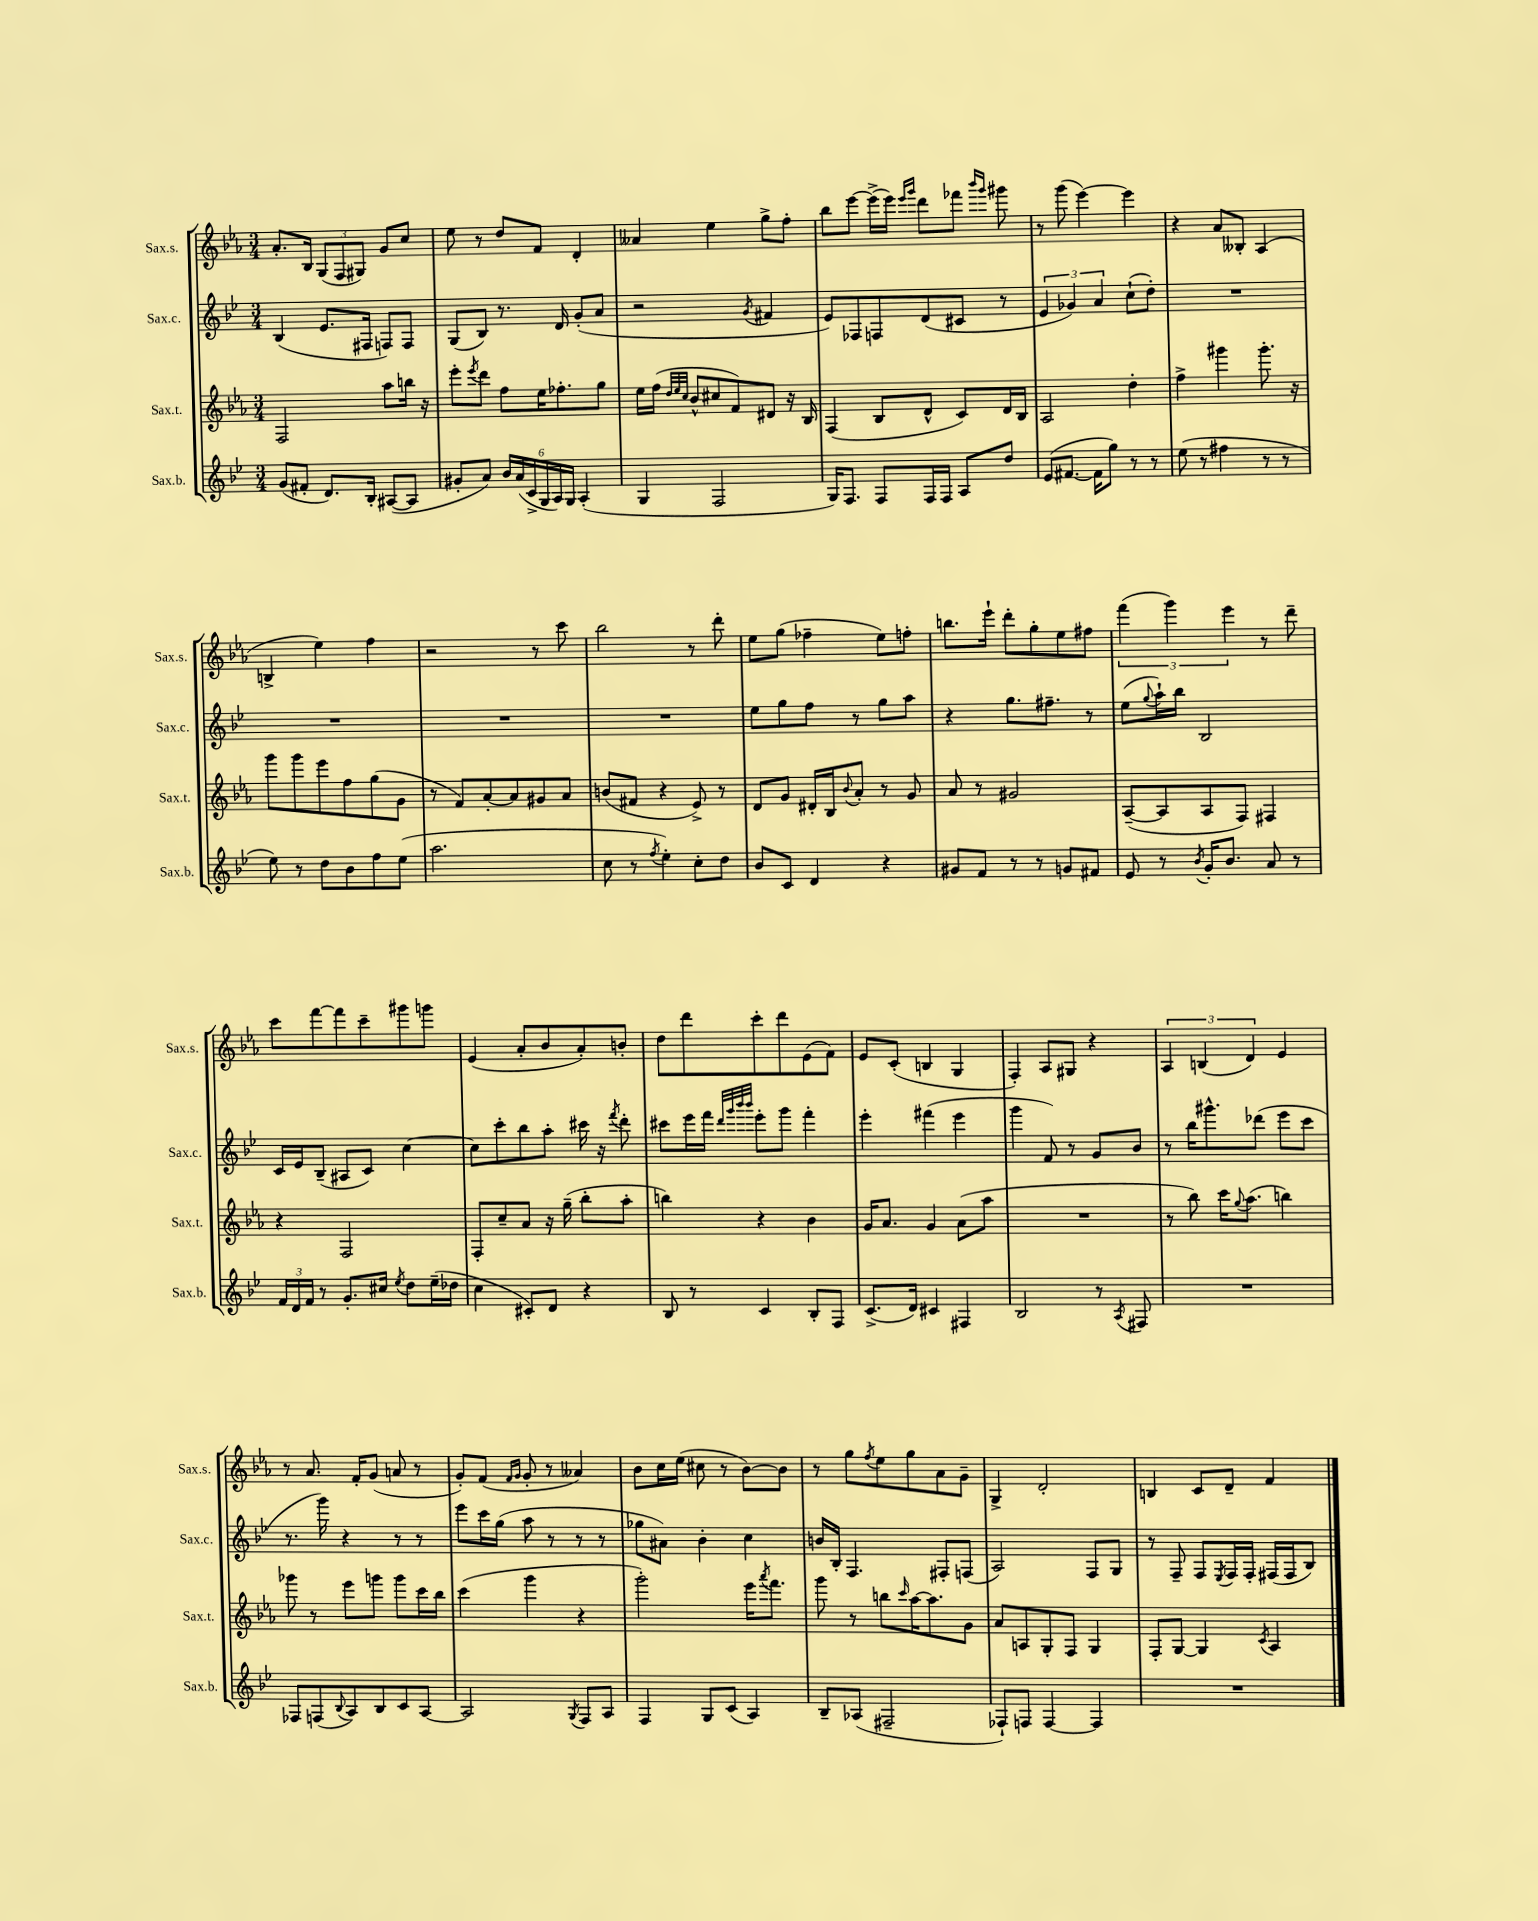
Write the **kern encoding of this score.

**kern	**kern	**kern	**kern
*part4	*part3	*part2	*part1
*staff4	*staff3	*staff2	*staff1
*I"Sax.b.	*I"Sax.t.	*I"Sax.c.	*I"Sax.s.
*I'Sax.b.	*I'Sax.t.	*I'Sax.c.	*I'Sax.s.
*clefG2	*clefG2	*clefG2	*clefG2
*k[b-e-]	*k[b-e-a-]	*k[b-e-]	*k[b-e-a-]
*M3/4	*M3/4	*M3/4	*M3/4
=107	=107	=107	=107
(8g/L	2F/	(4B-/	8.a-'/L
8f#X'/J	.	.	.
.	.	.	16B-/Jk
8.d/L)	.	8.e-/L	(12G/L
.	.	.	12F/
.	.	.	12G#X/J)
16B-'/Jk	.	16F#X/Jk	.
([8A#X/L	8aa-\L	8Fn/L)	8g/L
8A#/J]	16bbn\Jk	8F/J	8cc/J
.	16r	.	.
=108	=108	=108	=108
8g#X'/L	8eee-'\L	(8G/L	8ee-\
.	8qeee-/	.	.
8a/J)	8ddd\J	8B-/J)	8r
24b-/LL	8ff\L	8.r	8dd/L
(24a/	.	.	.
24c^/	.	.	.
24G/	16ee-\K	.	8f/J
24A/)	.	.	.
.	8.ff-X'\	16d/	.
24G/JJ	.	.	.
(4A'/	.	(8g'/L	4d'/
.	8gg\J	8a/J	.
=109	=109	=109	=109
4G/	16ee-\LL	2r	4a--X/
.	(16ff\JJ	.	.
.	32qqdd/LLL	.	.
.	32qqee-/	.	.
.	32qqcc/JJJ	.	.
.	8b-^^/L	.	.
2F/	8cc#X/	.	4ee-\
.	8f/)	.	.
.	.	8qg/	.
.	8d#X/J	4f#X/	8gg^\L
.	16r	.	8ff'\J
.	16B-/	.	.
=110	=110	=110	=110
16G/KL)	(4F/	8e-/L)	8bb-\L
8.F/J	.	.	.
.	.	8F-X/	[8eee-\J
8F/L	8B-/L	8Fn/	(16eee-^\LL]
.	.	.	16eee-\JJ)
.	.	.	16qqeee-/LL
.	.	.	16qqggg/JJ
16F/L	8d^^/J	(8d/	8ddd\L
16F/JJ	.	.	.
8A/L	8c/L)	8c#X/J	8fff-X\J
.	.	.	16qqbbb-/LL
.	.	.	16qqggg/JJ
8dd/J	16d/L	8r	8ggg#X\
.	16B-/JJ	.	.
=111	=111	=111	=111
(8e-/L	2A-/	6e-/	8r
[8.f#X/J	.	.	(8ggg\
.	.	6g-X/)	.
.	.	.	[4eee-\)
16f#\KL]	.	.	.
.	.	6a/	.
8gg\J)	.	.	.
8r	4dd'\	(8cc`\L	4eee-\]
8r	.	8dd'\J)	.
=112	=112	=112	=112
(8ee-\	4ff^\	2.r	4r
8r	.	.	.
4ff#X\	4ggg#X\	.	8a-/L
.	.	.	8B--X'/J
8r	8.ggg#'\	.	(4A-/
8r	.	.	.
.	16r	.	.
!!LO:LB:g=z
=113	=113	=113	=113
8ee-\)	8ggg\L	2.r	4Bn^/
8r	8ggg\	.	.
8dd\L	8eee-\	.	4ee-\)
8b-\	8ff\	.	.
8ff\	(8gg\	.	4ff\
(8ee-\J	8g\J	.	.
=114	=114	=114	=114
2.aa\	8r	2.r	2r
.	8f/L)	.	.
.	[8a-'/	.	.
.	8a-/]	.	.
.	8g#X/	.	8r
.	8a-/J	.	8ccc\
=115	=115	=115	=115
8cc\	(8bn/L	2.r	2bb-\
8r	8f#X/J	.	.
8qff/	.	.	.
4ee-'\)	4r	.	.
8cc'\L	8e-^/)	.	8r
8dd\J	8r	.	8ddd'\
=116	=116	=116	=116
8b-/L	8d/L	8ee-\L	8ee-\L
8c/J	8g/J	8gg\	(8gg\J
4d/	16d#X'/LL	8ff\J	4ff-X~\
.	16B-/J	.	.
.	8qqb-/	.	.
.	8a-'/J	8r	.
4r	8r	8gg\L	8ee-\L)
.	8g/	8aa\J	8ffn'\J
=117	=117	=117	=117
8g#X/L	8a-/	4r	8.bbn\L
8f/J	8r	.	.
.	.	.	16eee-`\Jk
8r	2g#X/	8.gg\L	8ddd'\L
8r	.	.	8gg'\
.	.	8.ff#X~\J	.
8gn/L	.	.	8ee-\
8f#X/J	.	8r	8ff#X\J
=118	=118	=118	=118
8e-/	([8A-~/L	(8ee-\L	(6fff\
.	.	8qqgg/	.
8r	8A-/]	16aa`\L)	.
.	.	.	6ggg\)
.	.	16bb-\JJ	.
8qb-/	.	.	.
16g'/KL	8A-/	2B-/	.
8.b-/J	.	.	.
.	.	.	6eee-\
.	8F/J)	.	.
8a/	4F#X/	.	8r
8r	.	.	8ddd~\
!!LO:LB:g=z
=119	=119	=119	=119
24f/LL	4r	16c/LL	8ccc\L
24d/	.	.	.
.	.	16e-/J	.
24f/JJ	.	.	.
8r	.	(8B-~/J	[8fff\
8.g'/L	2F/	8A#X/L	8fff\]
.	.	8c/J)	8ccc~\
16cc#X/Jk	.	.	.
8qee-/	.	.	.
8dd\L	.	[4cc\	8ggg#X\
(16ee-~\L	.	.	8gggn\J
16dd-X\JJ	.	.	.
=120	=120	=120	=120
4cc\	8F'/L	8cc\L]	(4e-/
.	8cc~/	8ccc'\	.
8c#X'/L)	8a-/J	8bb-\	8a-'/L
8d/J	16r	8aa'\J	8b-/
.	(16gg~\	.	.
4r	8bb-'\L	16ccc#X\	8a-'/)
.	.	16r	.
.	.	8qfff/	.
.	8aa-'\J	8ddd'\	8bn'/J
=121	=121	=121	=121
8B-/	4bbn\)	8ccc#X\L	8dd\L
8r	.	16eee-\L	8ddd\
.	.	16fff\JJ	.
.	.	32qqddd/LLL	.
.	.	32qqggg/	.
.	.	32qqbbb-/	.
.	.	32qqbbb-/JJJ	.
4c/	4r	8eee-'\L	8ccc'\
.	.	8ggg\J	8ddd\
8B-'/L	4b-\	4fff'\	(8e-\
8F/J	.	.	8f\J)
=122	=122	=122	=122
(8.c^/L	16g/KL	4eee-'\	8e-/L
.	8.a-/J	.	.
.	.	.	(8c'/J
16d/Jk)	.	.	.
4c#X/	4g/	(4fff#X\	4Bn/
4F#X/	(8a-\L	4eee-\	4G/
.	8aa-\J	.	.
=123	=123	=123	=123
2B-/	2.r	4ggg\	4F'/)
.	.	8f/)	8A-/L
.	.	8r	8G#X/J
8r	.	8g/L	4r
8qA/	.	.	.
8F#X/	.	8b-/J	.
=124	=124	=124	=124
2.r	8r	8r	6A-/
.	8bb-\)	16bb-\KL	.
.	.	.	(6Bn/
.	.	8.ggg#X^^\	.
.	16ccc\KL	.	.
.	8qqgg/	.	.
.	(8.aa-\J	.	.
.	.	.	6d/)
.	.	(8ddd-X\J	.
.	4bbn\)	8eee-\L	4e-/
.	.	8ccc\J	.
!!LO:LB:g=z
=125	=125	=125	=125
8F-X/L	8ggg-X\	8.r	8r
(8Fn/	8r	.	8.a-/
.	.	16ggg\)	.
8qqB-/	.	.	.
8A/)	8eee-\L	4r	.
.	.	.	16f'/KL
8B-/	8gggn\J	.	(8g/J
8c/	8ggg\L	8r	8an/
[8A/J	16ccc\L	8r	8r
.	16bb-\JJ	.	.
=126	=126	=126	=126
2A/]	(4ccc\	8eee-\L	8g'/L)
.	.	16ccc\L	(8f/J
.	.	(16gg\JJ	.
.	.	.	16qqf/LL
.	.	.	16qqg/JJ
.	4ggg\	8aa\	8g'/
.	.	8r	8r
8qG/	.	.	.
8F/L	4r	8r	4a--X/)
8A/J	.	8r	.
=127	=127	=127	=127
4F/	2ggg'\)	8gg-X\L	8b-\L
.	.	8a#X\J)	16cc\L
.	.	.	(16ee-\JJ
8G/L	.	4b-'\	8cc#X\
(8c/J	.	.	8r
4A/)	16eee-\KL	4cc\	[8b-\L)
.	8qaaa-/	.	.
.	8.fff\J	.	.
.	.	.	8b-\J]
=128	=128	=128	=128
8B-~/L	8ggg\	16bn/LL	8r
.	.	16B-'/JJ	.
(8A-X/J	8r	4.F/	8gg\L
.	.	.	8qff/
2F#X~/	8bbn\L	.	8ee-\
.	16qqccc/	.	.
.	[16aa-\K	.	8gg\
.	8.aa-\]	.	.
.	.	8F#X'/L	8a-\
.	8g\J	(8Fn/J	8g~\J
=129	=129	=129	=129
8F-X`/L)	8a-/L	2A/)	4G^/
8Fn/J	8An/	.	.
[4F/	8G'/	.	2d'/
.	8F/J	.	.
4F/]	4G/	8F/L	.
.	.	8G/J	.
=130	=130	=130	=130
2.r	8F'/L	8r	4Bn/
.	[8G/J	8F~/	.
.	4G/]	8F/L	8c/L
.	.	8qE-/	.
.	.	16F/L	8d~/J
.	.	16F'/JJ	.
.	8qc/	.	.
.	4A-/	(16F#X/LL	4f/
.	.	16F#/J	.
.	.	8B-/J)	.
==	==	==	==
*-	*-	*-	*-
